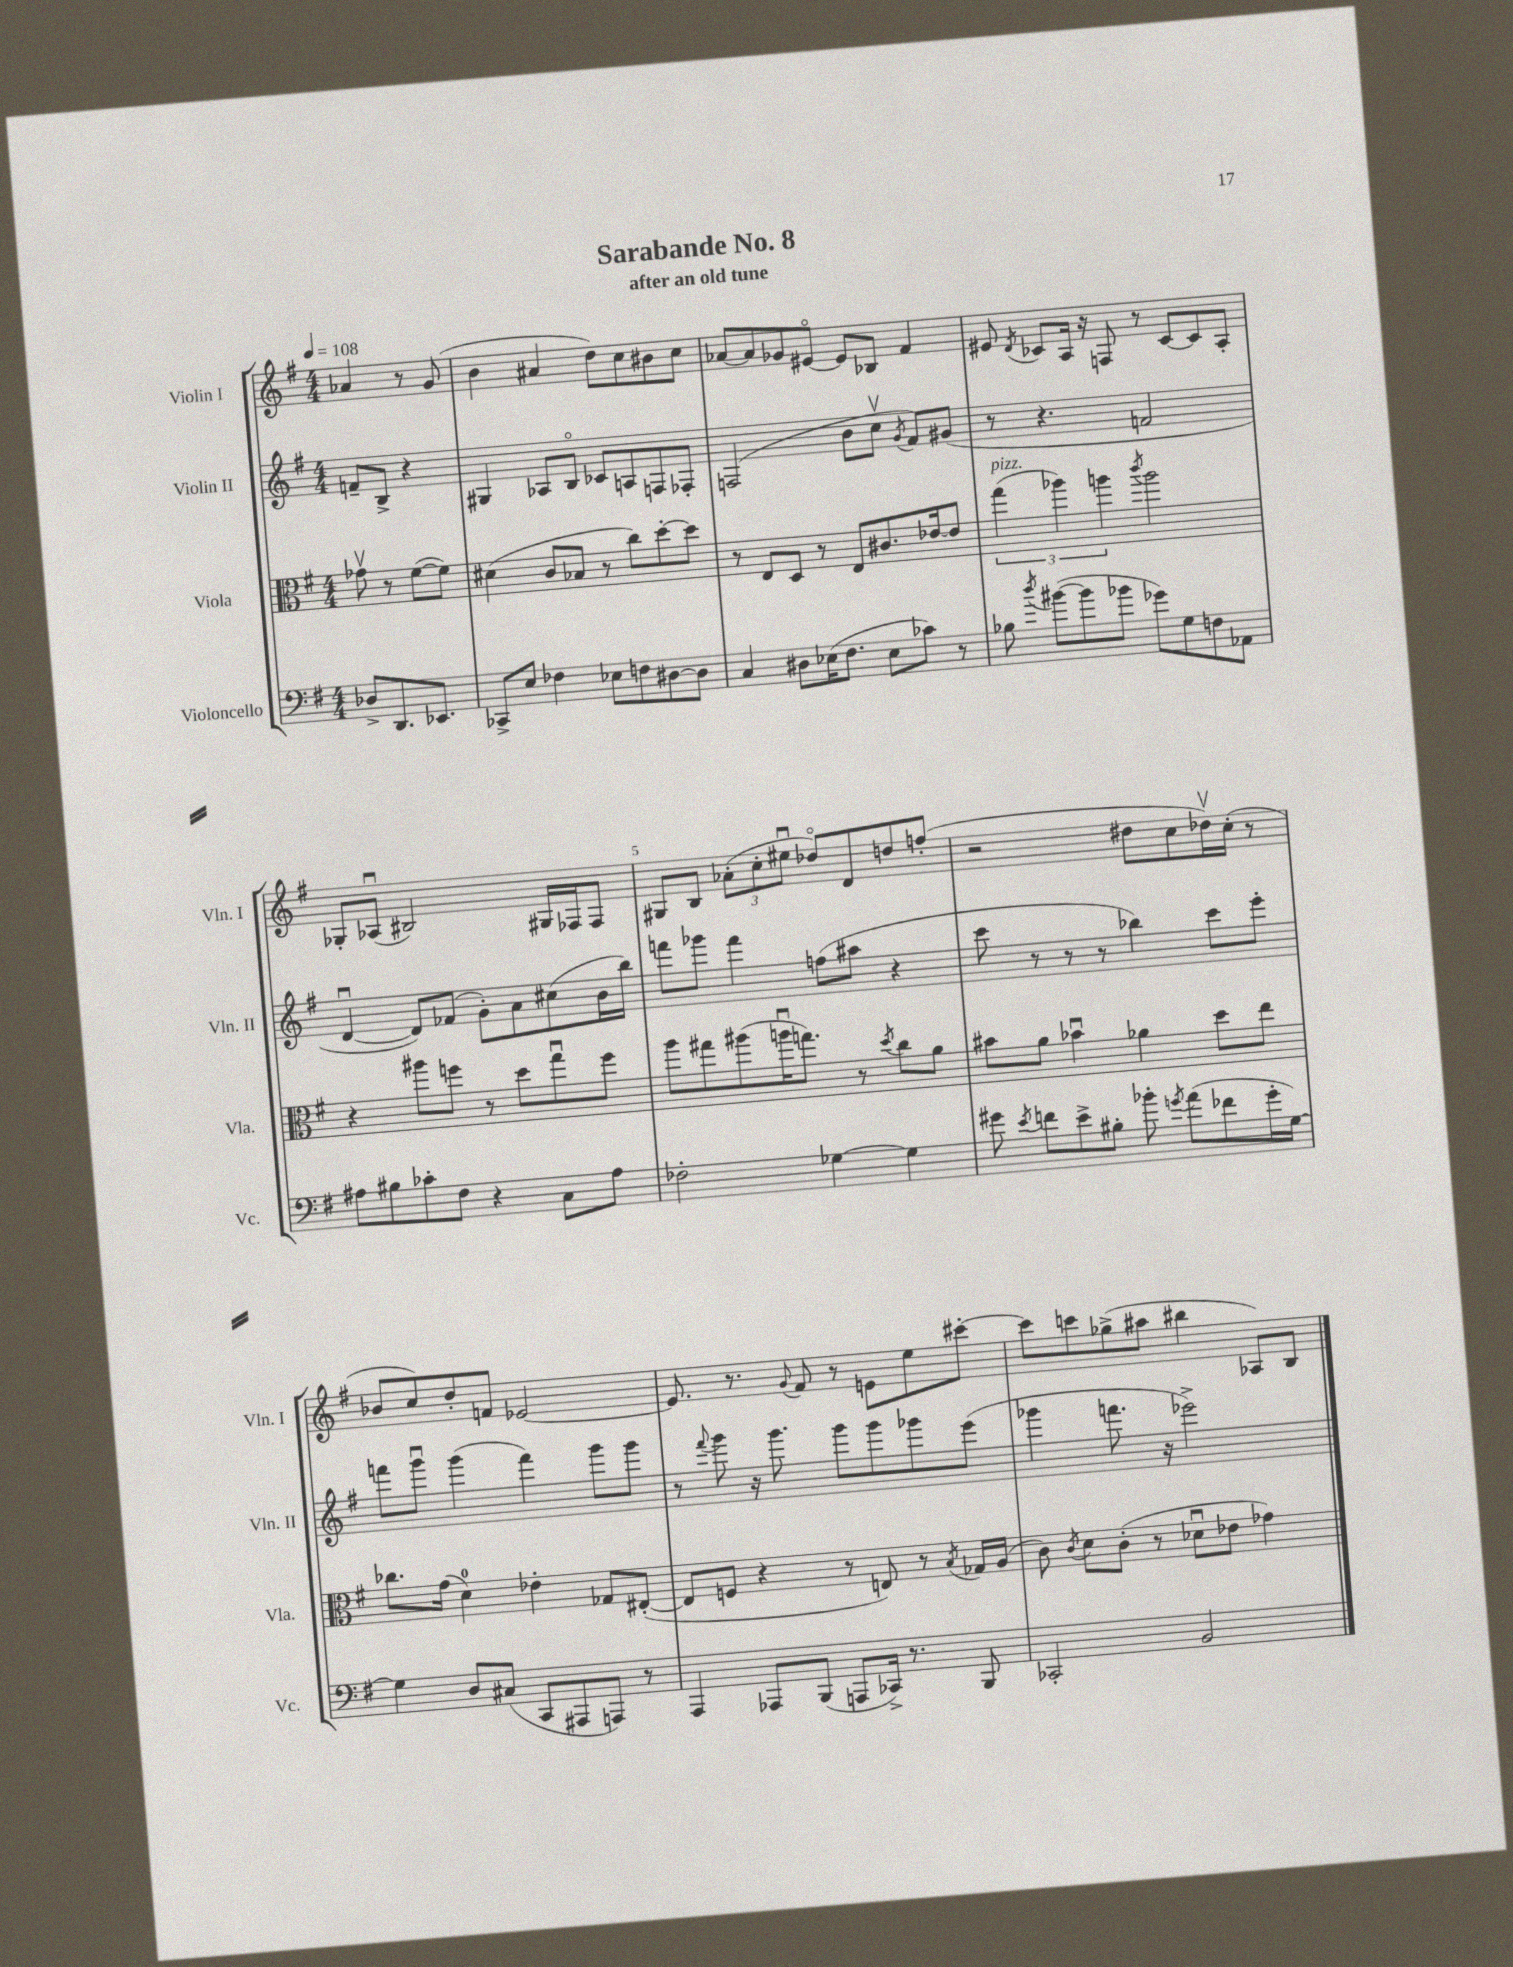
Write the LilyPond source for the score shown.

\header { title = "Sarabande No. 8" subtitle = "after an old tune" }
<<
\new StaffGroup <<
\new Staff = "s0" \with { instrumentName = "Violin I" shortInstrumentName = "Vln. I" } {
    \clef treble \key g \major \numericTimeSignature \time 4/4 \partial 2 \tempo 4 = 108
    \autoBeamOff aes'4 r8 g'8( |
    b'4 ais'4 d''8[) c''8 bis'8 c''8] |
    aes'8[~ aes'8 ges'8 eis'8]~\flageolet eis'8[ bes8] fis'4 |
    eis'8 \acciaccatura { d'8 } ces'8[ a16] r16 f8 r8 ces'8[~ ces'8 a8]-. |
    ges8[-. aes8]\downbow( bis2) gis16[ fes16 fes8] |
    gis8[ b8] \tuplet 3/2 { aes'8[-.( c''8-. eis''8]\downbow } des''8[\flageolet) d'8 d''8 f''8]-.( |
    r2 dis''8[ c''8 des''16\upbow) c''16]-.( r8 |
    bes'8[ c''8) d''8-. f'8] ees'2~ |
    ees'8. r8. \appoggiatura { g'8 } fis'8 r8 e'8[ e''8 cis'''8]~-. |
    cis'''8[ c'''8 ges''8->( ais''8] bis''4 aes8[) b8] \bar "|." |
}
\new Staff = "s1" \with { instrumentName = "Violin II" shortInstrumentName = "Vln. II" } {
    \clef treble \key g \major \numericTimeSignature \time 4/4 \partial 2
    \autoBeamOff f'8[-- b8]-> r4 |
    gis4 aes8[ b8]\flageolet ces'8[ a8 f8 fes8]-. |
    f2( b'8[ c''8]\upbow \acciaccatura { g'8 } fis'8[) gis'8]( |
    r8 r4. f'2 |
    d'4~\downbow d'8[) fes'8]( g'8[-.) a'8 cis''8( b'16 b''16]) |
    f'''8[ ges'''8] f'''4 f''8[( ais''8] r4 |
    c'''8 r8 r8 r8 bes''4) c'''8[ e'''8]-. |
    f'''8[ g'''8]\downbow g'''4( f'''4) g'''8[ g'''8] |
    r8 \appoggiatura { fis'''8 } g'''8 r16 g'''8. g'''8[ g'''8 ges'''8 e'''8]( |
    ges'''4 f'''8. r16 ees'''2->) \bar "|." |
}
\new Staff = "s2" \with { instrumentName = "Viola" shortInstrumentName = "Vla." } {
    \clef alto \key g \major \numericTimeSignature \time 4/4 \partial 2
    \autoBeamOff ges'8\upbow r8 fis'8[~( fis'8]) |
    dis'4( c'8[ bes8] r8 c''8[) d''8~-. d''8] |
    r8 e8[ d8] r8 e8[ cis'8. ees'16~ ees'8] |
    \tuplet 3/2 { g''4^\markup { \italic "pizz." }( aes''4) a''4 } \acciaccatura { c'''8 } a''2 |
    r4 ais''8[ f''8] r8 d''8[ g''8\downbow f''8] |
    a''8[ gis''8 ais''8( a''16\downbow g''8.]) r8 \acciaccatura { d''8 } c''8[ a'8] |
    bis'8[ a'8] bes'4\downbow aes'4 d''8[ e''8] |
    ces''8.[ g'16]( d'4-0) ees'4-. ges8[ eis8]~-.( |
    eis8[ f8] r4 r8 e8) r8 \acciaccatura { b8 } ges16[ a16]( |
    c'8) \acciaccatura { c'8 } d'8[ c'8]-.( r8 des'8[\downbow ees'8] ges'4) \bar "|." |
}
\new Staff = "s3" \with { instrumentName = "Violoncello" shortInstrumentName = "Vc." } {
    \clef bass \key g \major \numericTimeSignature \time 4/4 \partial 2
    \autoBeamOff des8[-> d,8. ees,8.] |
    ces,8[-> e8] fes4 ees8[ f8 dis8~ dis8] |
    c4 dis8[ ees16( fis8.] ees8[ ces'8]) r8 |
    bes8 \acciaccatura { d''8 } bis'8[~( bis'8 bes'8] ges'8[) g8 f8 aes,8] |
    ais8[ bis8 ces'8-. fis8] r4 c8[ ais8] |
    fes2-. ges4~ ges4 |
    gis'8 \acciaccatura { e'8 } f'8[ e'8-> bis8]-. bes'8-. \acciaccatura { g'8 } a'8[( fes'8 g'16-. g16]~) |
    g4 d8[ cis8]( c,8[ ais,,8 a,,8]) r8 |
    a,,4 aes,,8[ b,,8]( a,,8[ ces,16]->) r8. b,,8 |
    ces,2-. b,2 \bar "|." |
}
>>
>>
\layout { \context { \Score \override BarNumber.break-visibility = ##(#f #t #t) barNumberVisibility = #(every-nth-bar-number-visible 5) } }
